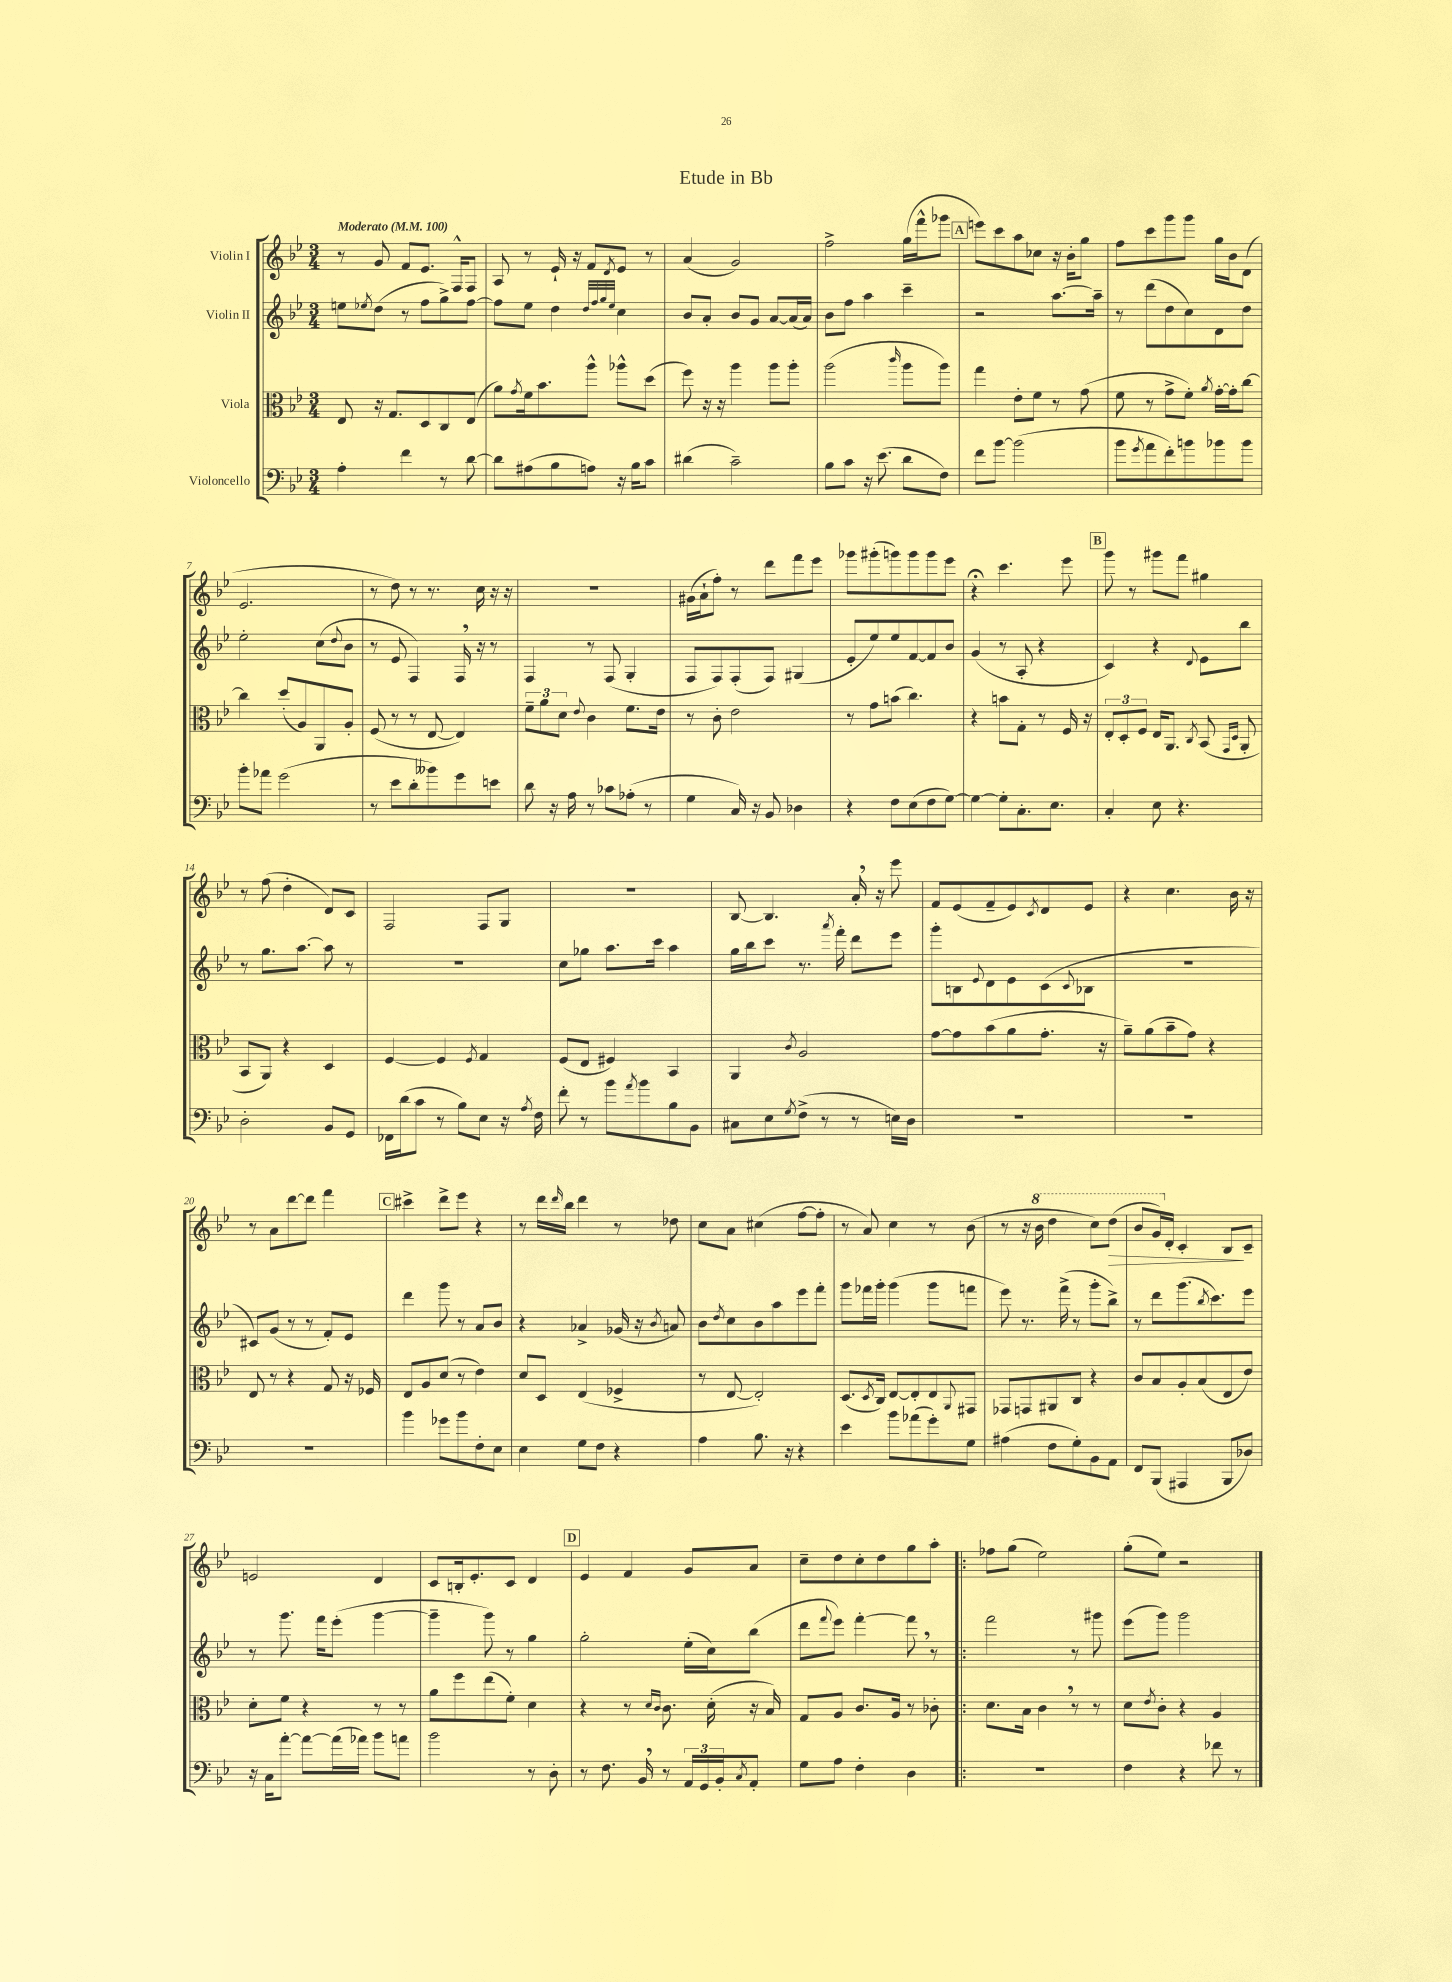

**kern	**kern	**kern	**kern
*staff4	*staff3	*staff2	*staff1
*clefF4	*clefC3	*clefG2	*clefG2
*k[b-e-]	*k[b-e-]	*k[b-e-]	*k[b-e-]
*M3/4	*M3/4	*M3/4	*M3/4
*MM100	*MM100	*MM100	*MM100
4A'	8E-	8ee	8r
.	.	8qee-	.
.	16r	(8dd	8g
.	8.G	.	.
4f	.	8r	8f
.	8D	8ff	8.e-
8r	8C	8gg^)	.
.	.	.	16F^^
[8d	(8E-	[8ff	8F
=	=	=	=
8d]	8a)	8ff]	8A
.	8qg	.	.
(8A#	16f	8ee-	8r
.	8.b-	.	.
8B-	.	4dd	16e-`
.	.	.	16r
8A)	8aa^^	.	8f
.	.	32qqdd	.
.	.	32qqff	.
.	.	32qqgg	.
.	.	32qqee-	8qd
16r	8aa-^^	4cc	8e-
16B-	.	.	.
8c	(8dd	.	8r
=	=	=	=
(4d#	8ff)	8b-	(4a
.	16r	8a'	.
.	16r	.	.
2c~)	4aa	8b-	2g)
.	.	8g	.
.	8aa	[8a	.
.	8aa'	(16a]	.
.	.	16a)	.
=	=	=	=
8B-	(2aa	8b-	2ff^
8c	.	8ff	.
16r	.	4aa	.
(8.e-	.	.	.
.	16qqccc	.	.
8d	8aa	4ccc~	(16gg
.	.	.	16fff^^
8F)	8aa)	.	8ggg-
=	=	=	=
8f	4gg	2r	8eee)
[8b-	.	.	8ccc
(2b-]	8e-'	.	8aa
.	8f	.	8cc-
.	8r	[8.aa	16r
.	.	.	16b-'
.	(8g	.	8gg
.	.	16aa~]	.
=	=	=	=
8b-	8f	8r	8ff
8qg	.	.	.
8a	8r	(8ddd	8ccc
8f')	8g^	8dd	8ggg
8b	8f')	8cc)	8ggg
.	8qa	.	.
8b-	[16g'	8d	16gg
.	16g']	.	16b-
8b-	[8cc	8dd	(8d
=	=	=	=
8b-'	4cc]	2ee-'	2.e-
8a-	.	.	.
(2g	(8dd'	.	.
.	8A)	.	.
.	8AA	(8cc	.
.	.	8qqdd	.
.	8A'	8b-	.
=	=	=	=
8r	(8F	8r	8r
8e-	8r	8e-	8dd)
8d'	8r	4F)	8r
8b--)	[8E-	.	8.r
8g	4E-])	16F	.
.	.	16r	16cc
8e	.	8r	16r
.	.	.	16r
=	=	=	=
8d	12f~	4F	2.r
.	12a	.	.
16r	.	.	.
.	12d	.	.
16A	.	.	.
.	8qqe-	.	.
8r	4c	8r	.
8c-	.	(8F	.
(8A-'	8.f	4G'	.
8r	.	.	.
.	16e-	.	.
=	=	=	=
4G	8r	8F	(16g#
.	.	.	16a`
.	8c'	8F)	8ff')
16C)	2e-	(8F'	8r
16r	.	.	.
8BB-	.	8F)	8ddd
4D-	.	(4G#	8fff
.	.	.	8eee-
=	=	=	=
4r	8r	8e-'	8ggg-
.	8g	8ee-)	(8ggg#'
8F	(8b	8ee-	8ggg)
(8E-	4.cc)	[8f	8ggg
8F	.	8f]	8ggg
[8G)	.	8b-	8eee-
=	=	=	=
4G_	4r	(4g	4r;
8G']	8b	8r	4.ccc
8.C'	8G'	8A'	.
.	8r	4r	.
8.E-	.	.	.
.	16F	.	8eee-
.	16r	.	.
=	=	=	=
4C'	12E-'	4c)	8ggg
.	12D'	.	.
.	.	.	8r
.	12F	.	.
8E-	16E-	4r	8ggg#
.	8.AA	.	.
4.r	.	.	8fff
.	8qC	8qqd	.
.	(8BB-	8e-	4gg#
.	16qqGG	.	.
.	16qqD	.	.
.	8AA'	8bb-	.
=	=	=	=
2D'	8BB-	8r	8r
.	8AA)	8.gg	(8ff
.	4r	.	4dd'
.	.	[8.aa	.
8BB-	4D	8aa]	8d)
8GG	.	8r	8c
=	=	=	=
16FF-	[4F	2.r	2F
(16d	.	.	.
8c	.	.	.
8r	4F]	.	.
8B-)	.	.	.
.	8qF	.	.
8E-	4G	.	8F
16r	.	.	8G
8qA	.	.	.
16F	.	.	.
=	=	=	=
8f'	(8F	8cc	2.r
8r	8E-	8gg-	.
8b-	4F#)	8.aa	.
8qa	.	.	.
8b-	.	.	.
.	.	16ccc	.
8B-	4BB-	4aa	.
8BB-	.	.	.
=	=	=	=
8C#	4AA	16gg	[8B-
.	.	16bb-	.
8E-	.	8ccc	4.B-]
8qG	8qc	.	.
(8F^	2A	8.r	.
8r	.	.	.
.	.	8qaaa	.
.	.	16fff'	.
8r	.	8ddd	16a'
.	.	.	16r
16E)	.	8eee-	8eee-
16D	.	.	.
=	=	=	=
2.r	[8g	8ggg'	8f
.	8g]	8B	(8e-
.	.	8qqe-	.
.	(8b-	8d	8f~
.	8a	8e-	8e-)
.	.	.	8qc
.	8.g'	(8c	8d
.	.	8qqc	.
.	.	8B-	8e-
.	16r	.	.
=	=	=	=
2.r	8a~)	2.r	4r
.	(8a	.	.
.	8b-~	.	4.cc
.	8g)	.	.
.	4r	.	.
.	.	.	16b-
.	.	.	16r
=	=	=	=
2.r	8E-	8c#)	8r
.	8r	(8g	8a
.	4r	8r	[8ddd
.	.	8r	8ddd]
.	8G	8f')	4fff
.	16r	8e-	.
.	16F-	.	.
=	=	=	=
4b-	8E-	4ddd	4ccc#^
.	8A	.	.
8g-	(8d	8ggg	8ddd^
8b-	8r	8r	8eee-
8F'	4e-)	8a	4r
8E-	.	8b-	.
=	=	=	=
4E-	8d	4r	8r
.	8D	.	16ddd
.	.	.	16qqddd
.	.	.	16bb-
8G	(4E-	4a-^	4ddd
8F	.	.	.
4r	4F-^	(16g-	8r
.	.	16r	.
.	.	8qb-	.
.	.	8a)	8dd-
=	=	=	=
4A	8r	8b-	8cc
.	.	8qdd	.
.	[8E-	8cc	8a
8.B-	2E-'])	8b-	(4cc#
.	.	8aa	.
16r	.	.	.
4r	.	8eee-	[8ff
.	.	8fff'	8ff']
=	=	=	=
4e-	(8.D	8ggg	8r
.	.	16fff-	8a)
.	8qD	.	.
.	16C)	16ggg'	.
8b-	[8E-	(4ggg	4cc
(8a-	8E-']	.	.
8g')	8E-	8ggg	8r
.	8qqAA	.	.
8G	8GG#	8fff	(8b-
=	=	=	=
(4A#	8GG-	8eee-)	8r
.	8GG	8.r	16r
.	.	.	16bb-
8F	8AA#	.	4ddd
.	.	(16fff^	.
8G')	8C	8r	.
8BB-	4r	8ggg'	8ccc)
8AA	.	8bb-^)	(8ddd
=	=	=	=
8FF	8c	8r	8bb-
(8BBB-	8B-	8ddd	16gg)
.	.	.	16d'
4AAA#	8A'	(8.ggg	4c'
.	(8B-	.	.
.	.	8qbb-	.
.	.	8.ccc)	.
8BBB-	8E-	.	8B-
8D-)	8e-)	8eee-	8c~
=	=	=	=
16r	8d'	8r	2e
16C	.	.	.
[8a'	8f	8.ggg	.
8a_	4r	.	.
.	.	16fff	.
(16a]	.	(8eee-'	.
16a-)	.	.	.
8b-	8r	[4ggg	4d
8a	8r	.	.
=	=	=	=
2b-	8a	4ggg~]	8c
.	8ff	.	16B'
.	.	.	8.e-'
.	(8ee-	8ggg)	.
.	8f')	8r	8c
8r	4d	4gg	4d
8D'	.	.	.
=	=	=	=
8r	4r	2gg'	4e-
8.F	.	.	.
.	8r	.	4f
16BB-	.	.	.
.	16qqd	.	.
.	16qqc	.	.
8r	8.c	.	.
24AA	.	(16ee-'	8g
24GG	.	.	.
.	(16d'	16cc)	.
24BB-'	.	.	.
8qC	.	.	.
8AA'	16r	(8bb-	8a
.	16B-)	.	.
=	=	=	=
8G	8G	8ddd	8cc~
.	.	8qqfff	.
8A	8A	8eee-)	8dd
4F'	8.c	[4fff'	8cc'
.	.	.	8dd
.	16A	.	.
4D	8r	8fff]	8gg
.	8c-'	8r	8aa'
=!|:	=!|:	=!|:	=!|:
2.r	8.d	2fff	8ff-
.	.	.	(8gg
.	16B-	.	.
.	4c	.	2ee-)
.	8r	8r	.
.	8r	8ggg#	.
=	=	=	=
4F	8d	(8eee-	(8gg'
.	8qe-	.	.
.	8c'	8ggg)	8ee-)
4r	4r	2ggg	2r
8f-	4A	.	.
8r	.	.	.
==	==	==	==
*-	*-	*-	*-
